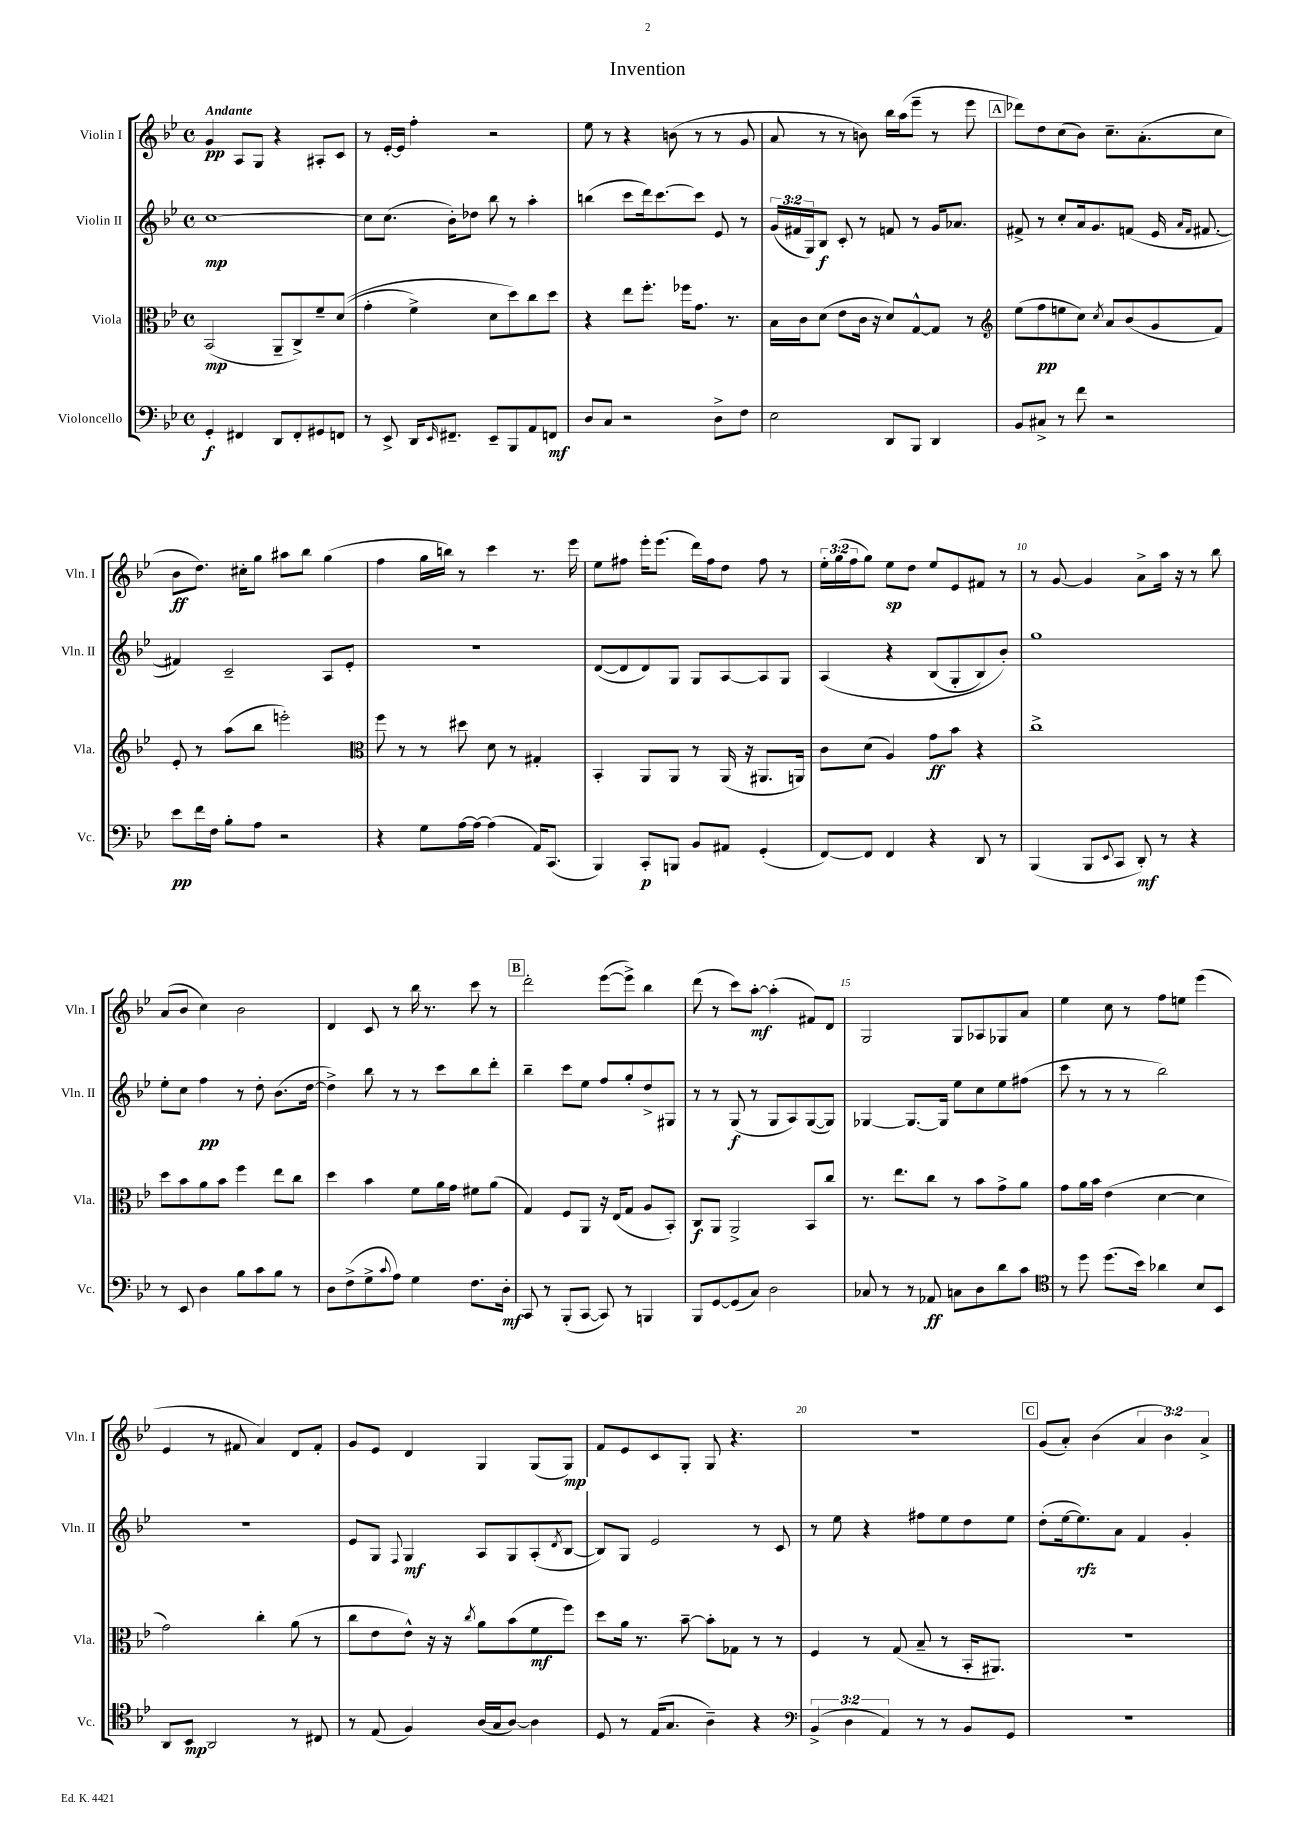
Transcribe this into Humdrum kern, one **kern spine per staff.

**kern	**kern	**kern	**kern
*staff4	*staff3	*staff2	*staff1
*clefF4	*clefC3	*clefG2	*clefG2
*k[b-e-]	*k[b-e-]	*k[b-e-]	*k[b-e-]
*M4/4	*M4/4	*M4/4	*M4/4
*met(c)	*met(c)	*met(c)	*met(c)
4GG'	(2BB-	[1cc	4g
4FF#	.	.	8A
.	.	.	8G
8DD	8AA~	.	4r
8FF#'	8C^)	.	.
8GG#	8f~	.	8A#'
8FF	&((8d	.	8c
=	=	=	=
8r	4g'	8cc]	8r
8EE-^	.	(8.cc	[16e-'
.	.	.	16e-]
16DD	4f^)	.	4ff'
16qqEE-	.	.	.
8.FF#~	.	16b-')	.
.	.	8dd-	.
8EE-~	8d	8bb-	2r
8BBB-	8dd&)	8r	.
8AA	8cc	4aa'	.
8FF	8dd	.	.
=	=	=	=
8D	4r	(4bb	8ee-
8C	.	.	8r
2r	8ee-	8ccc	4r
.	8.ff'	16ddd)	.
.	.	[8.ccc	.
.	.	.	(8b
.	16ff-	.	.
.	8.g	8ccc]	8r
8D^	.	8e-	8r
.	8.r	.	.
8F	.	8r	8g
=	=	=	=
2E-	16B-	(24g	8a
.	.	24f#	.
.	16c	.	.
.	.	24G)	.
.	(8d	8B-	8r
.	8e-	8c'	8r
.	16c	8r	8b)
.	16r	.	.
8DD	8d)	8f	16bb-
.	.	.	(16aa
8BBB-	[8G^^	8r	8eee-~
4DD	8G]	16g	8r
.	.	8.a-	.
.	8r	.	8eee-
=	=	=	=
*	*clefG2	*	*
8BB-	(8ee-	8f#^	8ddd-)
8C#^	8ff	8r	8dd
8r	8ee	8cc'	(8cc
8f	8cc)	16a	8b-)
.	.	8.g	.
.	8qcc	.	.
2r	8a	.	8.cc~
.	(8b-	(8f	.
.	.	.	(8.a'
.	8g	16e-	.
.	.	16qqa	.
.	.	16qqf	.
.	.	[8.f#	.
.	8f)	.	8cc
=	=	=	=
8e-	8e-'	4f#])	8b-
16f	8r	.	8.dd)
16F	.	.	.
8B-'	(8aa	2c~	.
.	.	.	16cc#'
8A	8bb-	.	8gg
2r	2eee')	.	8aa#
.	.	.	8bb-
.	.	8A	(4gg
.	.	8e-'	.
=	=	=	=
*	*clefC3	*	*
4r	8ff	1r	4ff
.	8r	.	.
8G	8r	.	16gg
.	.	.	16bb)
[16A	8dd#	.	8r
16A_	.	.	.
(4A]	8d	.	4ccc
.	8r	.	.
16AA)	4G#'	.	8.r
(8.CC	.	.	.
.	.	.	16eee-
=	=	=	=
4BBB-)	4BB-'	([8d	8ee-
.	.	8d]	8ff#
8CC'	8AA	8d)	16eee-'
.	.	.	(8.eee-
8BBB	8AA	8G	.
8BB-	8r	8G	16ddd)
.	.	.	16ff#
8AA#	(16AA	[8A	8dd
.	16r	.	.
(4GG'	8.AA#	8A]	8ff#
.	.	8G	8r
.	16AA)	.	.
=	=	=	=
[8FF)	8c	&(4A	24ee-'
.	.	.	(24gg
.	.	.	24ff
8FF]	(8d	.	8gg)
4FF	4A)	4r	8ee-
.	.	.	8dd
4r	8g	(8B-	8ee-
.	8b-	8G'	8e-
8DD	4r	8B-)	8f#
8r	.	8b-'&)	8r
=	=	=	=
(4BBB-	1cc^	1gg	8r
.	.	.	[8g
8BBB-	.	.	4g]
8qqEE-	.	.	.
8CC	.	.	.
8DD')	.	.	8a^
8r	.	.	16aa
.	.	.	16r
4r	.	.	8r
.	.	.	8bb-
=	=	=	=
8r	8dd	8ee-'	(8a
8EE-	8b-	8cc	8b-
4D	8a	4ff	4cc)
.	8b-	.	.
8B-	4ff	8r	2b-
8c	.	8dd'	.
8B-	8ee-	(8.b-	.
8r	8cc	.	.
.	.	[16dd	.
=	=	=	=
8D	4dd	4dd^])	4d
(8F^	.	.	.
8G^	4b-	8bb-	8c
8qqc	.	.	.
8A)	.	8r	8r
4G	8f	8r	16bb-
.	.	.	8.r
.	16a	8ccc	.
.	16g	.	.
8.F	8f#	8bb-	8ccc
.	(8a	8ddd'	8r
16D'	.	.	.
=	=	=	=
8CC	4G)	4bb-~	2ddd'
8r	.	.	.
(8BBB-'	8F	8ccc	.
[8CC	8AA	8ee-	.
8CC])	16r	8ff	([8eee-
.	(16E-	.	.
8r	8G	8gg'	8eee-^])
4BBB	8A	8dd^	4bb-
.	8BB-')	8G#	.
=	=	=	=
8BBB-	8C	8r	(8ddd
[8GG	8AA	8r	8r
(8GG]	2AA^	(8G	8ccc)
8C)	.	8r	[8aa'
2D	.	8G	(4aa']
.	.	8A)	.
.	8BB-	([8G	8f#)
.	8cc	8G])	8d
=	=	=	=
8C-	8.r	[4G-	2G
8r	.	.	.
.	8.ee-	.	.
8r	.	8.G-_	.
8AA-	8cc	.	.
.	.	16G-]	.
8C	8r	8ee-	8G
8D	8b-	8cc	8A-
8d	8g^	8ee-	8G-
8c	8a	(8ff#	8a
=	=	=	=
*clefC4	*	*	*
8r	8g	8ccc	4ee-
8dd	16a	8r	.
.	16b-	.	.
(8.dd	(4e-	8r	8cc
.	.	8r	8r
16b-)	.	.	.
4a-	[4d	2bb-)	8ff
.	.	.	8ee
8B-	4d]	.	(4eee-
8BB-	.	.	.
=	=	=	=
8AA	2g)	1r	4e-
8BB-	.	.	.
2AA	.	.	8r
.	.	.	8f#
.	4cc'	.	4a)
8r	(8a	.	8d
8C#	8r	.	8f#'
=	=	=	=
8r	8cc	8e-	8g
(8E-	8e-	8G	8e-
.	.	8qqF	.
4F)	8e-^^)	4G	4d
.	16r	.	.
.	16r	.	.
.	8qcc	.	.
(16A	8a	8A	4G
16G	.	.	.
[8A)	(8b-	8G	.
4A]	8f	(8A'	(8G
.	.	8qd	.
.	8ff)	[8B-	8G)
=	=	=	=
8D	8dd	8B-])	8f
8r	16a	8G	8e-
.	8.r	.	.
(16E-	.	2e-	8c
8.G	.	.	.
.	[8b-~	.	8G'
4A~)	8b-']	.	8G
.	8G-	.	4.r
4r	8r	8r	.
.	8r	8c	.
=	=	=	=
*clefF4	*	*	*
(6BB-^	4F	8r	1r
.	.	8ee-	.
6D	.	.	.
.	8r	4r	.
6AA)	.	.	.
.	(8G	.	.
8r	8B-~	8ff#	.
8r	8r	8ee-	.
8BB-	16BB-'	8dd	.
.	8.AA#)	.	.
8GG	.	8ee-	.
=	=	=	=
1r	1r	(8dd'	(8g
.	.	[16ee-	8a')
.	.	8.ee-])	.
.	.	.	(4b-
.	.	8a	.
.	.	4f	6a
.	.	.	6b-)
.	.	4g'	.
.	.	.	6a^
==	==	==	==
*-	*-	*-	*-
